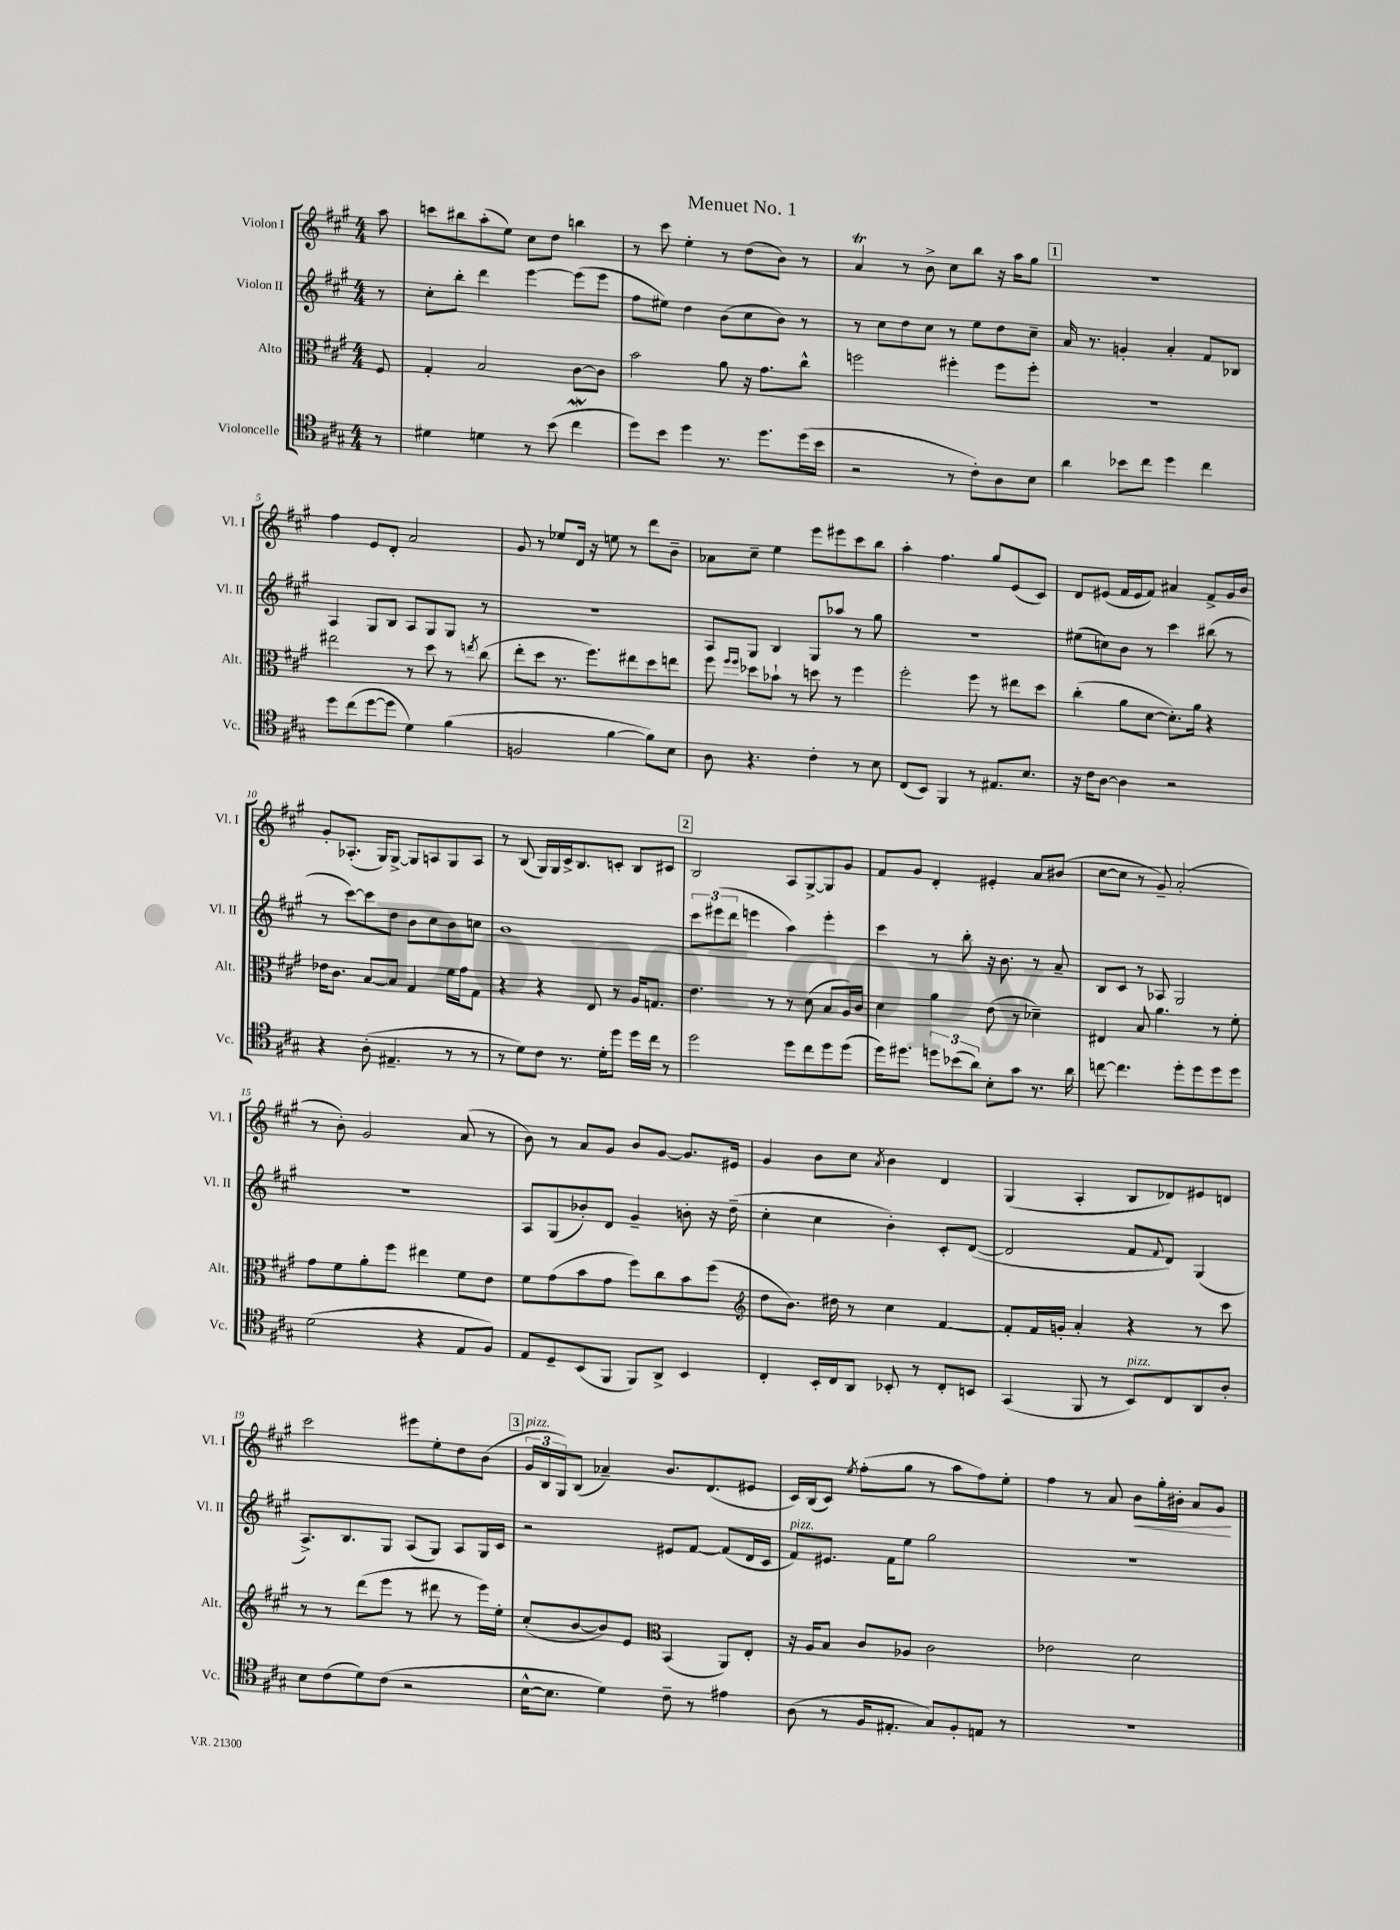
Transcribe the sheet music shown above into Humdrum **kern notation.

**kern	**kern	**kern	**kern
*staff4	*staff3	*staff2	*staff1
*clefC4	*clefC3	*clefG2	*clefG2
*k[f#c#g#]	*k[f#c#g#]	*k[f#c#g#]	*k[f#c#g#]
*M4/4	*M4/4	*M4/4	*M4/4
8r	8F#/	8r	8aa\
=	=	=	=
4d#\	4G#'/	8cc#'\L	8ccc\L
.	.	8bb'\J	8bb#\
4d\	2B/	4ddd\	(8aa'\
.	.	.	8ee\J)
8r	.	[4eee\	8cc#\L
(8b\	.	.	8dd\J
4cc#\	[8c#\L	(8eee\]L	4bb\
.	8c#\]J	8eee\J	.
=	=	=	=
8dd\L)	2b\	8ff#\L	8r
8b\J	.	8ee#\J)	8ccc#\
4dd\	.	4dd\	4ee'\
8.r	8a\	(8b\L	8r
.	16r	8cc#\	(8dd\L
8.dd\L	8.g#\L	.	.
.	.	8b\J)	8b\J)
(16dd\L	8cc#^^\J	8r	8r
16b\JJ	.	.	.
=	=	=	=
2r	2ff\	8r	4a/
.	.	8cc#\L	.
.	.	8dd\	8r
.	.	8cc#\J	8b^\
8r	4ff#'\	8r	8cc#\L
8c#'\L)	.	8ee\L	8bb\J
8A\	8ff#\L	8dd\	16r
.	.	.	16aa\LK
8B\J	8ff#'\J	8cc#~\J	8gg#\J
=	=	=	=
4a\	1r	16a/	1r
.	.	8.r	.
8b-\L	.	4g'/	.
8cc#\J	.	.	.
4dd\	.	4a'/	.
4cc#\	.	8f#/L	.
.	.	8B-/J	.
=	=	=	=
8dd\L	2ee#\	4A/	4ff#\
(8cc#\	.	.	.
[8dd\	.	8G#/L	8e/L
8dd\]J	.	8B/J	8d'/J
4d\)	8r	8A/L	2a/
.	8dd\	8G#/	.
(4f#\	8r	8G#/J	.
.	8qee/	.	.
.	(8cc#\	8r	.
=	=	=	=
2F/	8ee'\L	1r	8g#/
.	8dd\J	.	8r
.	8.r	.	8ee-/L
.	.	.	16d/Jk
.	8.ff#\L)	.	16r
[4f#\	.	.	8ee\
.	8ee#\	.	8r
8f#\]L)	8dd\	.	8ddd\L
8B\J	8ee\J	.	8b~\J
=	=	=	=
8A\	8ff#\	8A/L	8a-\L
.	16qqff#/LL	.	.
.	16qqff#/JJ	.	.
4.r	8dd-\L	8G#/J	8cc#~\J
.	8b-`\J	4B/	4ee\
.	8r	.	.
4c#'\	8dd\	8G#/L	8eee\L
.	8r	8aa-/J	8eee#\
8r	4ff#\	8r	8ccc#\
8B\	.	8gg#\	8bb\J
=	=	=	=
(8C#/L	2ff#'\	1r	4aa'\
8BB/J)	.	.	.
4FF#/	.	.	4.ff#\
8r	8ff#\	.	.
8.E#/L	8r	.	8gg#/L
.	8ee#\L	.	(8e/
8.B/J	.	.	.
.	8dd\J	.	8c#/J)
=	=	=	=
16r	(4cc#'\	(8ee#\L	8d/L
16c#\LK	.	.	.
[8A\J	.	8cc\)	(8e#/J
4A\]	8a\L	8b\J	16f#/LL
.	.	.	16e#/J
.	[8d\J	8r	8f#/J)
2r	8.d'\]L)	4ccc#\	4a#/
.	16a\Jk	.	.
.	4r	(8bb#\	8f#^/L
.	.	8r	16g#/L
.	.	.	16b/JJ
=	=	=	=
4r	16e-\LK	8r	8g#'/L
.	8.c#\J	.	.
.	.	[8ccc#\L)	(8.A-'/J
(8A'\	[8B/L	8ccc#\]	.
.	.	.	16G#/LK)
4.E#~/	8B/]J	8dd\J	[8G#^/J
.	4G#/	8b\L	8G#/]L
.	.	8cc#\	8A/
8r	16f#\LL	8b\	8G#/
.	16g#\J	.	.
8r	8G#\J	8cc\J	8A/J
=	=	=	=
8r	4r	1b	8r
8d\L)	.	.	(8B/
8c#\J	4r	.	16G#/LL)
.	.	.	16G#/
8.r	.	.	16c#^/J
.	.	.	8.B/
.	8E/	.	.
16d'\LK	.	.	.
8dd\J	8r	.	8c'/J
16dd\LL	16A/LK	.	8B/L
16cc#\JJ	8.G/J	.	.
8r	.	.	8c#/J
=	=	=	=
2dd\	4.e\	12ccc#\L	2B/
.	.	(12eee#\	.
.	.	12ddd\J	.
.	.	4eee\	.
.	8r	.	.
8dd\L	8r	4aa\)	8A/L
8cc#\	(8d\	.	[8G#^/
8dd\	8B/L	4eee'\	8G#/]
(8dd\J	16A/L)	.	8g#/J
.	16c#/JJ	.	.
=	=	=	=
16dd\LK)	4d\	4ccc#\	8f#/L
8.dd#\J	.	.	.
.	.	.	8g#/J
12dd\L	4a\	8r	4d'/
(12b-\	.	.	.
.	.	8bb'\	.
12a\J)	.	.	.
8B'\L	(8e\	16r	4e#'/
.	.	8.b\	.
8g#\J	8r	.	.
8.r	4d-~\)	8r	8a/L
.	.	8a~/	(8b#/J
16a\	.	.	.
=	=	=	=
[8cc\	4E#/	8B/L	[8cc#\L
4.cc\]	.	8c#/J	8cc#\]J
.	8B/	8r	8r
.	4.a\	8A-/	8g#~/)
8dd'\L	.	2G#/	(2a'/
8dd\	.	.	.
8dd\	8r	.	.
8dd\J	8f#'\	.	.
=	=	=	=
(2d\	8g#\L	1r	8r
.	8f#\	.	8b'\)
.	8a'\	.	2g#/
.	8ff#\J	.	.
4r	4ee#\	.	.
8E/L	8f#\L	.	(8a/
8F#/J)	8e\J	.	8r
=	=	=	=
8E/L	8f#\L	8A/L	8b\)
8D~/	(8g#\	(8G#/	8r
(8BB/	8b\	8b-'/)	8a/L
8FF#/J	8g#\J	8d/J	8g#/J
8FF#/L)	8ff#\L)	4g#~/	8b/L
8AA^/J	8cc#\	.	[8g#/J
4BB/	8b\	8b'\	8.g#/]L
.	(8ff#\J	16r	.
.	.	(16dd~\	16e#/Jk
=	=	=	=
*	*clefG2	*	*
4C#'/	8dd\L	4cc#'\	4g#/
.	8.b\J)	.	.
16BB'/LL	.	4cc#\	8b\L
16C#/J	16dd#\	.	.
8AA/J	8r	.	8cc#\J
.	.	.	8qa/
8BB-'/	4cc#\	4b'\)	4b\
8r	.	.	.
8C#'/L	[4f#/	8c#'/L	4d/
8BB/J	.	([8d/J	.
=	=	=	=
(4GG#/	8f#'/]L	2d/]	(4G#/
.	16f#/L	.	.
.	16g'/JJ	.	.
8FF#/	4a'/	.	4A'/
8r	.	.	.
8BB/L)	4r	8f#/L	8B/L
.	.	8qqf#/	.
8C#/	.	8d/J)	8d-/)
8AA/	8r	(4G#/	8e#/
8A'/J	8ccc#\	.	8d/J
=	=	=	=
8B\L	8r	8.A^/L)	2ccc#\
(8c#\	8r	.	.
.	.	8.B/	.
8d\)	(8ddd\L	.	.
(8c#\J	8eee\J	8G#/J	.
2r	8r	(8A/L	8eee#\L
.	8ddd#\	8G#/J)	8ee'\
.	8r	8A/L	8dd\
.	16eee\LL)	16G#/L	(8b\J
.	16ee'\JJ	16c#/JJ	.
=	=	=	=
[16B^^\LK	(8cc#'/L	2r	24g#/LL
.	.	.	24B/
8.B\]J	.	.	.
.	.	.	24G#/J)
.	[8b/	.	(8B/J
4d\)	8b/])	.	4a-~/)
.	8e/J	.	.
*	*clefC3	*	*
8c#~\	(4BB/	8e#/L	8.b/L
8r	.	[8f#/J	.
.	.	.	(8.d/
4e#\	8AA/L)	(8f#/]L	.
.	8E'/J	16d/L	8e#/J
.	.	16c#/JJ	.
=	=	=	=
(8A\	16r	8f#/L)	16c#/LL)
.	16A/LK	.	(16B/J
8r	8B/J	8.e#/J	8c#/J)
.	.	.	8qee/
16F#/LK	8c#/L	.	(8ff#'\L
8.E#'/J	.	16f#\LK	.
.	8A-/J	8ee\J	8gg#\J
8G#/L)	2c#\	2gg#\	8r
8F#'/	.	.	8aa\L
8E/J	.	.	8ff#\)
8r	.	.	8ee'\J
=	=	=	=
1r	2e-\	1r	4ff#\
.	.	.	8r
.	.	.	8a/
.	2d\	.	8b\L
.	.	.	16gg#'\L
.	.	.	16b#'\JJ
.	.	.	8a/L
.	.	.	8g#/J
==	==	==	==
*-	*-	*-	*-
